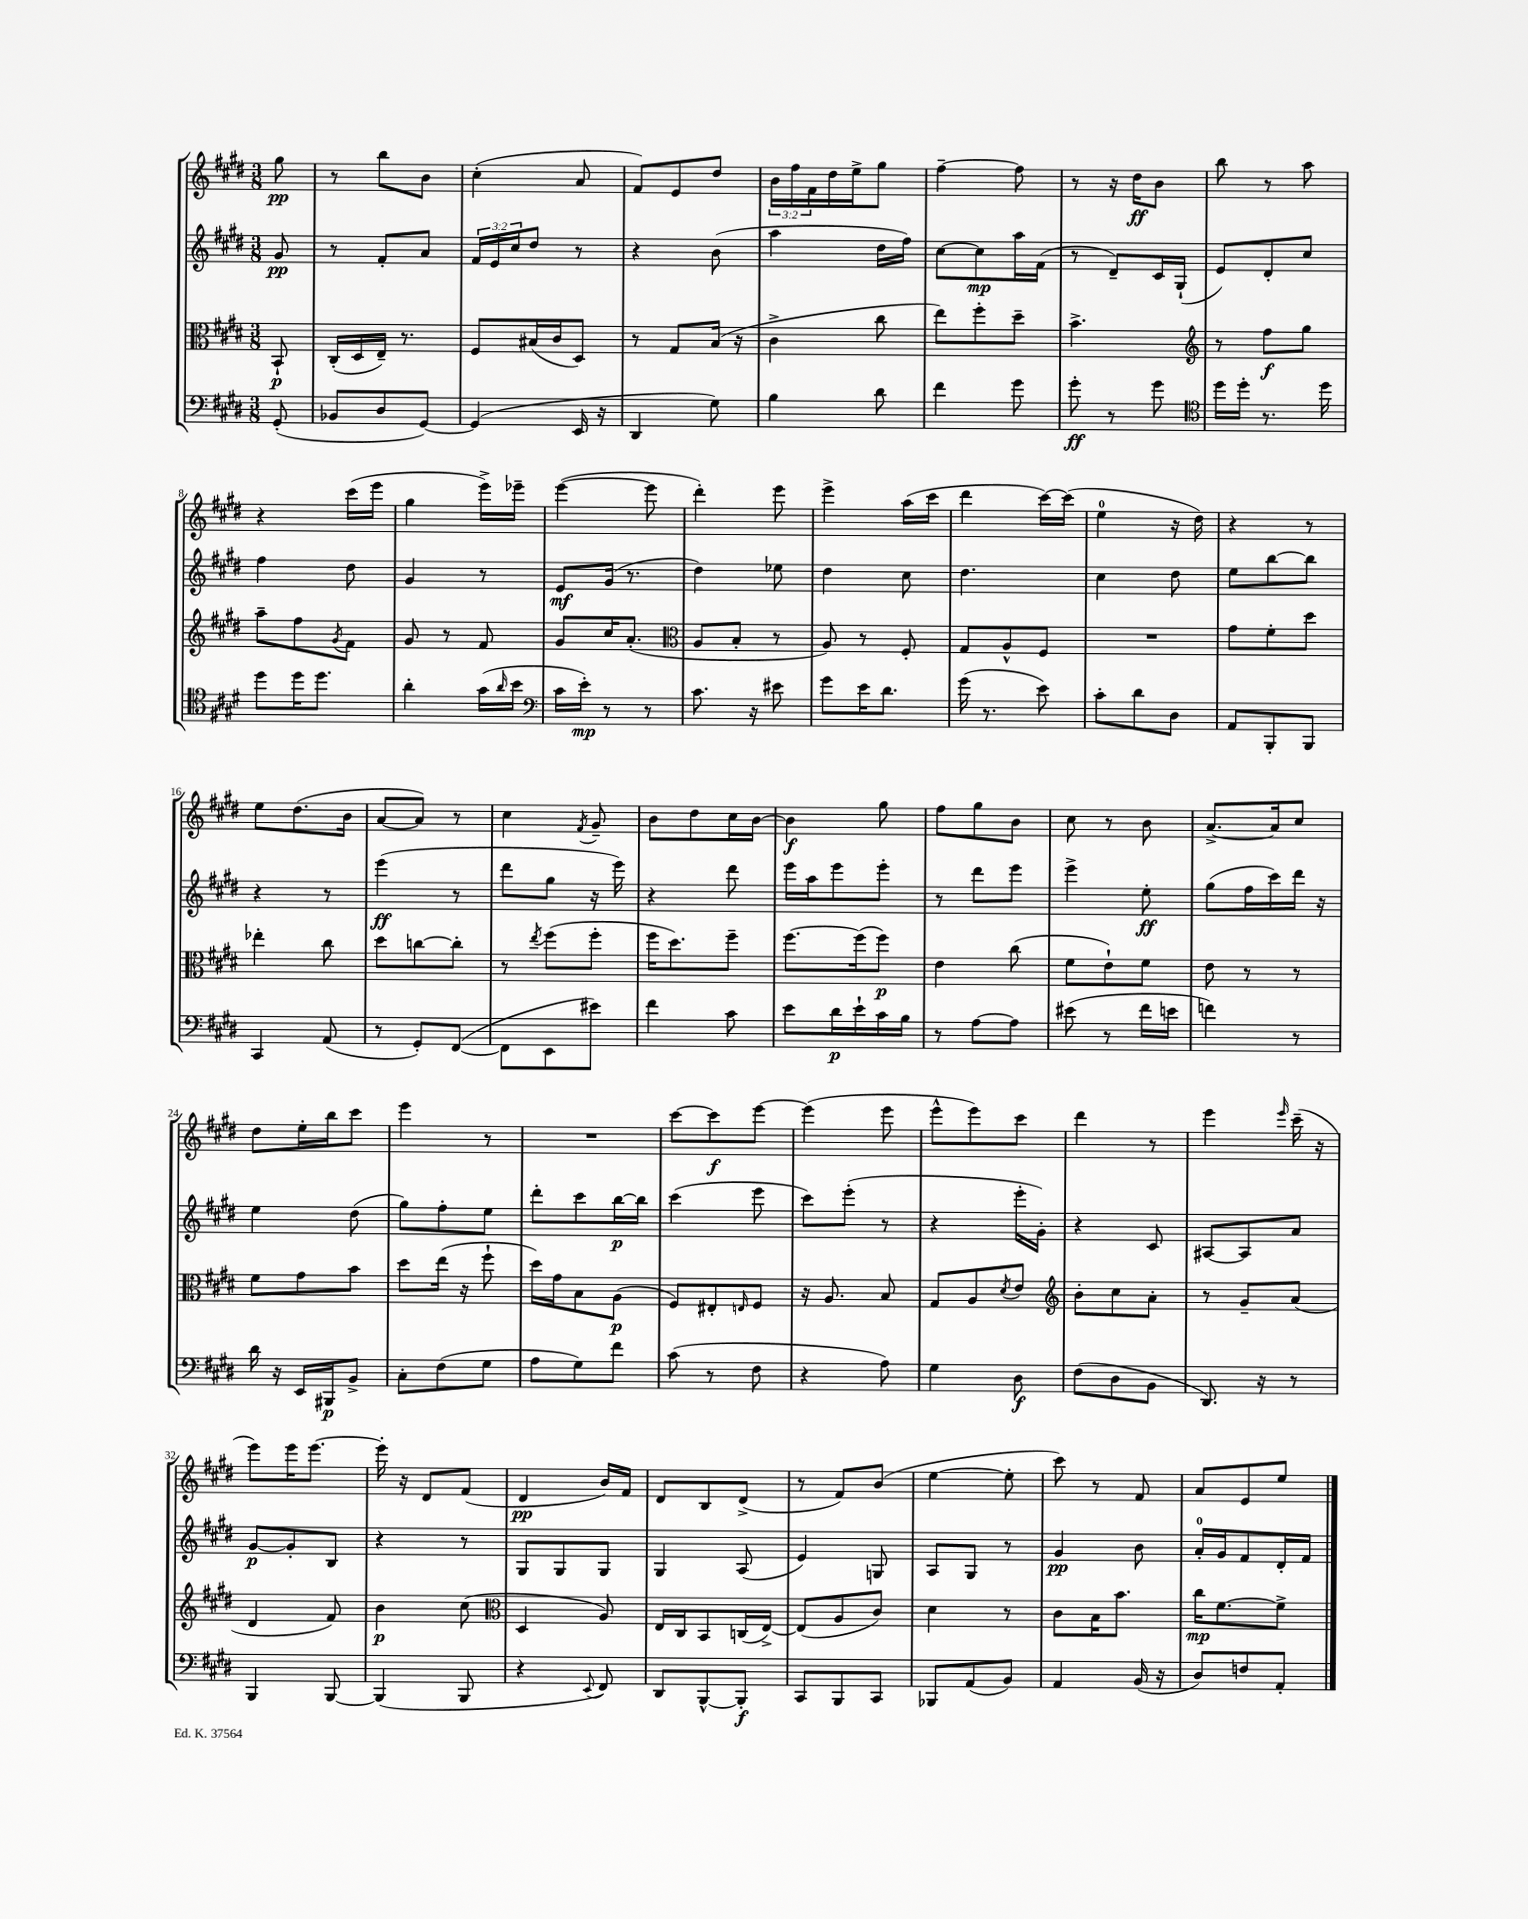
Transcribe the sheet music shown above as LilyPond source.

<<
\new StaffGroup <<
\new Staff = "s0" {
    \clef treble \key e \major \numericTimeSignature \time 3/8 \override Staff.TupletNumber.text = #tuplet-number::calc-fraction-text \partial 8
    gis''8\pp |
    r8 b''8 b'8 |
    cis''4-.( a'8 |
    fis'8) e'8 dis''8 |
    \tuplet 3/2 { b'16 fis''16 fis'16 } dis''16 e''16-> gis''8 |
    fis''4~-- fis''8 |
    r8 r16 dis''16\ff b'8 |
    b''8 r8 a''8 |
    r4 cis'''16( e'''16 |
    gis''4 e'''16->) ees'''16-- |
    e'''4~( e'''8 |
    dis'''4-.) e'''8 |
    e'''4-> a''16( cis'''16 |
    dis'''4 cis'''16~) cis'''16( |
    e''4-0 r16 dis''16) |
    r4 r8 |
    e''8 dis''8.( b'16 |
    a'8~ a'8) r8 |
    cis''4 \acciaccatura { fis'8 } gis'8-- |
    b'8 dis''8 cis''16 b'16~ |
    b'4\f gis''8 |
    fis''8 gis''8 b'8 |
    cis''8 r8 b'8 |
    a'8.~-> a'16 cis''8 |
    dis''8 e''16-. b''16 cis'''8 |
    e'''4 r8 |
    R4. |
    cis'''8~ cis'''8\f e'''8~ |
    e'''4( e'''8 |
    e'''8-^ e'''8) cis'''8 |
    dis'''4 r8 |
    e'''4 \grace { e'''16 } cis'''16--( r16 |
    e'''8) e'''16 e'''8.~ |
    e'''16-. r16 dis'8 fis'8( |
    dis'4\pp b'16) fis'16 |
    dis'8 b8 dis'8->( |
    r8 fis'8) b'8( |
    e''4~ e''8-. |
    cis'''8) r8 fis'8 |
    a'8 e'8 e''8 \bar "|." |
}
\new Staff = "s1" {
    \clef treble \key e \major \numericTimeSignature \time 3/8 \override Staff.TupletNumber.text = #tuplet-number::calc-fraction-text \partial 8
    gis'8\pp |
    r8 fis'8-. a'8 |
    \tuplet 3/2 { fis'16 e'16 cis''16 } dis''8 r8 |
    r4 b'8( |
    a''4 dis''16 fis''16) |
    cis''8~ cis''8\mp a''16 fis'16( |
    r8 dis'8--) cis'16 gis16-!( |
    e'8) dis'8-. cis''8 |
    fis''4 dis''8 |
    gis'4 r8 |
    e'8\mf gis'16( r8. |
    dis''4) ees''8 |
    dis''4 cis''8 |
    dis''4. |
    cis''4 dis''8 |
    e''8 b''8~ b''8 |
    r4 r8 |
    e'''4\ff( r8 |
    dis'''8 gis''8 r16 e'''16) |
    r4 dis'''8 |
    e'''16 a''16 e'''8 e'''8-. |
    r8 dis'''8 e'''8 |
    e'''4-> e''8-.\ff |
    gis''8( fis''16 cis'''16) dis'''16 r16 |
    e''4 dis''8( |
    gis''8) fis''8-. e''8 |
    dis'''8-. cis'''8 b''16~\p b''16 |
    cis'''4( e'''8 |
    cis'''8) e'''8-.( r8 |
    r4 e'''16-. gis'16-.) |
    r4 cis'8 |
    ais8~ ais8 a'8 |
    gis'8~\p gis'8-. b8 |
    r4 r8 |
    gis8 gis8 gis8 |
    gis4 a8( |
    e'4) g8 |
    a8 gis8 r8 |
    gis'4\pp b'8 |
    a'16-0-. gis'16 fis'8 dis'16-. fis'16 \bar "|." |
}
\new Staff = "s2" {
    \clef alto \key e \major \numericTimeSignature \time 3/8 \partial 8
    b,8-!\p |
    cis16-.( dis16 e16--) r8. |
    fis8 bis16( cis'16 dis8) |
    r8 gis8 b16( r16 |
    cis'4-> cis''8 |
    e''8) fis''8-. dis''8-- |
    b'4.-> |
    \clef treble r8 fis''8\f gis''8 |
    a''8-- fis''8 \acciaccatura { gis'8 } fis'8 |
    gis'8 r8 fis'8 |
    gis'8 cis''16 a'8.-.( |
    \clef alto a8 b8-. r8 |
    a8) r8 fis8-. |
    gis8 a8-^ fis8 |
    R4. |
    gis'8 fis'8-. dis''8 |
    ees''4-. cis''8 |
    dis''8 c''8~ c''8-. |
    r8 \acciaccatura { e''8 } fis''8( fis''8-. |
    fis''16 dis''8.) fis''8-- |
    fis''8.~ fis''16( fis''8\p) |
    e'4 cis''8( |
    fis'8 e'8-!) fis'8 |
    e'8 r8 r8 |
    fis'8 gis'8 b'8 |
    dis''8 e''16( r16 fis''8-! |
    dis''16) gis'16 b8 a8\p( |
    fis8) eis8-. \grace { e16 } fis8 |
    r16 a8. b8 |
    gis8 a8 \acciaccatura { dis'8 } e'8 |
    \clef treble b'8-. cis''8 a'8-. |
    r8 gis'8-- a'8( |
    dis'4 fis'8) |
    b'4\p cis''8( |
    \clef alto dis4 a8) |
    e16 cis16 b,8 c16( e16~->) |
    e8( a8 cis'8) |
    dis'4 r8 |
    cis'8 b16 b'8. |
    cis''16\mp fis'8.~ fis'8-> \bar "|." |
}
\new Staff = "s3" {
    \clef bass \key e \major \numericTimeSignature \time 3/8 \partial 8
    gis,8-.( |
    bes,8 dis8 gis,8~) |
    gis,4( e,16 r16 |
    dis,4 gis8) |
    b4 dis'8 |
    fis'4 gis'8 |
    gis'8-.\ff r8 gis'8 |
    \clef tenor dis''16 dis''16-. r8. dis''16 |
    dis''8 dis''16 dis''8. |
    a'4-. gis'16( \grace { a'16 } b'16 |
    \clef bass cis'16 e'16-.\mp) r8 r8 |
    cis'8. r16 eis'8 |
    gis'8 e'16 dis'8. |
    gis'16( r8. e'8) |
    cis'8-. dis'8 dis8 |
    a,8 b,,8-. b,,8 |
    cis,4 a,8( |
    r8 gis,8-.) fis,8~( |
    fis,8 e,8 eis'8) |
    fis'4 cis'8 |
    e'8 dis'16\p e'16-! cis'16 b16 |
    r8 a8~ a8 |
    eis'8( r8 fis'16 e'16 |
    f'4) r8 |
    dis'16 r16 e,16 bis,,16\p b,8-> |
    cis8-. fis8( gis8 |
    a8 gis8) fis'8 |
    cis'8( r8 fis8 |
    r4 a8) |
    gis4 dis8\f |
    fis8( dis8 b,8 |
    dis,8.) r16 r8 |
    b,,4 b,,8~ |
    b,,4( b,,8 |
    r4 \appoggiatura { e,8 } fis,8) |
    dis,8 b,,8~-^ b,,8-.\f |
    cis,8 b,,8 cis,8 |
    bes,,8 a,8( b,8) |
    a,4 b,16( r16 |
    dis8) f8 a,8-. \bar "|." |
}
>>
>>
